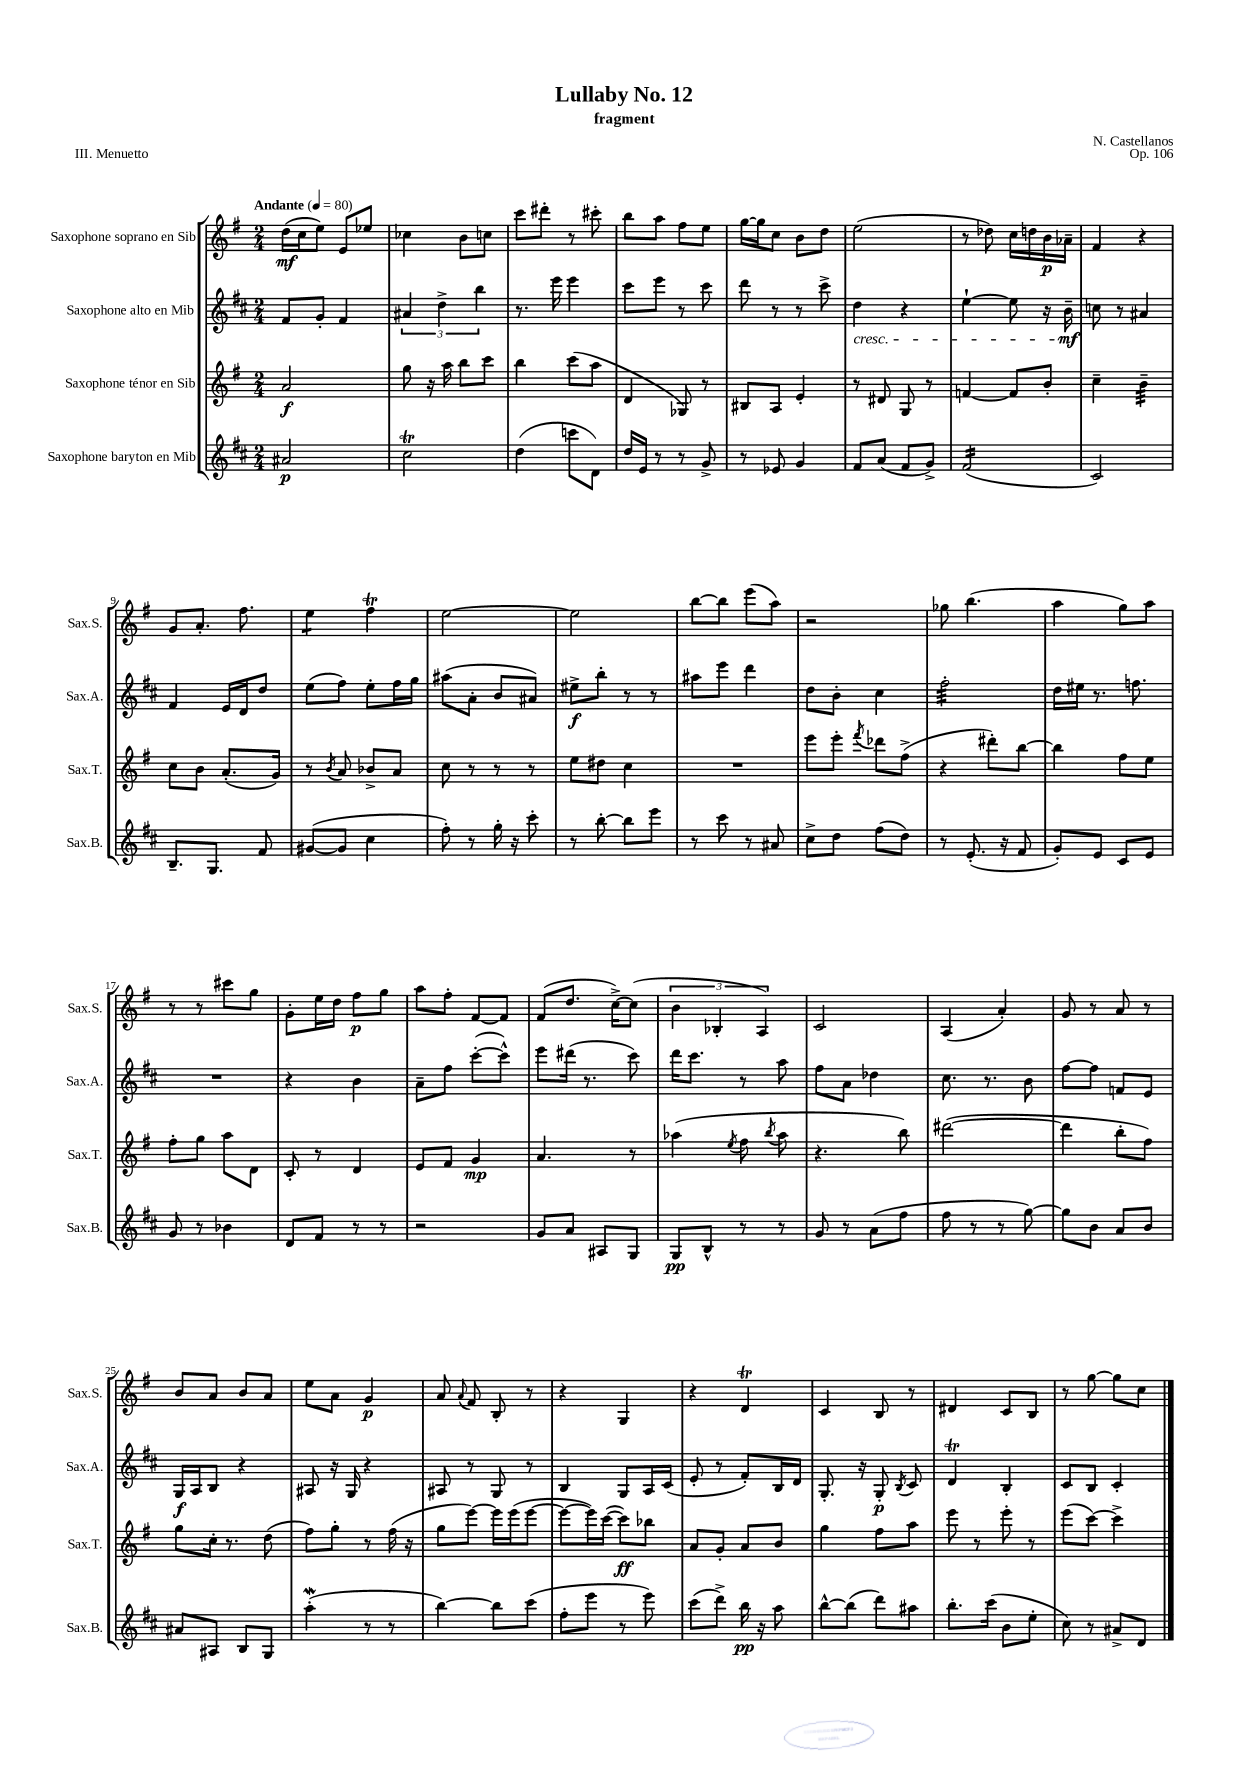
\header { title = "Lullaby No. 12" composer = "N. Castellanos" subtitle = "fragment" opus = "Op. 106" piece = "III. Menuetto" }
<<
\new StaffGroup <<
\new Staff = "s0" \with { instrumentName = "Saxophone soprano en Sib" shortInstrumentName = "Sax.S." } {
    \clef treble \key g \major \numericTimeSignature \time 2/4 \tempo "Andante" 4 = 80
    \autoBeamOff d''16[\mf( c''16 e''8]) e'8[ ees''8] |
    ces''4 b'8[ c''8] |
    c'''8[ dis'''8]-. r8 cis'''8-. |
    b''8[ a''8] fis''8[ e''8] |
    g''16[~ g''16 c''8] b'8[ d''8] |
    e''2( |
    r8 des''8) c''16[ d''16 b'16\p aes'16]-- |
    fis'4 r4 |
    g'8[ a'8.]-. fis''8. |
    e''4:8 fis''4\trill |
    e''2~ |
    e''2 |
    b''8[~ b''8] e'''8[( a''8]) |
    r2 |
    ges''8 b''4.( |
    a''4 g''8[) a''8] |
    r8 r8 cis'''8[ g''8] |
    g'8[-. e''16 d''16] fis''8[\p g''8] |
    a''8[ fis''8]-. fis'8[~ fis'8] |
    fis'8[( d''8.] c''16[~->) c''8]( |
    \tuplet 3/2 { b'4 bes4-. a4) } |
    c'2 |
    a4( a'4-.) |
    g'8 r8 a'8 r8 |
    b'8[ a'8] b'8[ a'8] |
    e''8[ a'8] g'4\p |
    a'8 \appoggiatura { a'8 } fis'8 b8-. r8 |
    r4 g4 |
    r4 d'4\trill |
    c'4 b8 r8 |
    dis'4 c'8[ b8] |
    r8 g''8~ g''8[ c''8] \bar "|." |
}
\new Staff = "s1" \with { instrumentName = "Saxophone alto en Mib" shortInstrumentName = "Sax.A." } {
    \clef treble \key d \major \numericTimeSignature \time 2/4
    \autoBeamOff fis'8[ g'8]-. fis'4 |
    \tuplet 3/2 { ais'4 d''4-> b''4 } |
    r8. e'''16 e'''4 |
    cis'''8[ e'''8] r8 cis'''8 |
    d'''8 r8 r8 cis'''8-> |
    d''4\cresc r4 |
    e''4~-! e''8 r16 b'16--\mf\! |
    c''8 r8 ais'4 |
    fis'4 e'16[ d'16 d''8] |
    e''8[( fis''8]) e''8[-. fis''16 g''16] |
    ais''8[( a'8]-. b'8[ ais'8]) |
    eis''8[->\f b''8]-. r8 r8 |
    ais''8[ e'''8] d'''4 |
    d''8[ b'8]-. cis''4 |
    fis''2:32-. |
    d''16[ eis''16] r8. f''8. |
    R2 |
    r4 b'4 |
    a'8[-- fis''8] cis'''8[~-.( cis'''8]-^) |
    e'''8[ dis'''16]( r8. cis'''8) |
    d'''16[ cis'''8.] r8 a''8 |
    fis''8[ a'8] des''4 |
    cis''8. r8. b'8 |
    fis''8[~ fis''8] f'8[ e'8] |
    g16[\f a16 b8] r4 |
    ais8 r16 g16 r4 |
    ais8 r8 g8 r8 |
    b4 g8[ a16 cis'16]( |
    e'8-. r8 fis'8[-.) b16 d'16] |
    g8.-. r16 g8-.\p \acciaccatura { b8 } cis'8 |
    d'4\trill b4-. |
    cis'8[ b8] cis'4-. \bar "|." |
}
\new Staff = "s2" \with { instrumentName = "Saxophone ténor en Sib" shortInstrumentName = "Sax.T." } {
    \clef treble \key g \major \numericTimeSignature \time 2/4
    \autoBeamOff a'2\f |
    g''8 r16 a''16 b''8[ c'''8] |
    b''4 c'''8[( a''8] |
    d'4 ges8) r8 |
    bis8[ a8] e'4-. |
    r8 dis'8 g8 r8 |
    f'4~ f'8[ b'8]-. |
    c''4-- b'4:32-- |
    c''8[ b'8] a'8.[-.( g'16]) |
    r8 \acciaccatura { b'8 } a'8 bes'8[-> a'8] |
    c''8 r8 r8 r8 |
    e''8[ dis''8] c''4 |
    R2 |
    e'''8[ e'''8]-. \acciaccatura { fis'''8 } des'''8[ fis''8]->( |
    r4 dis'''8[-.) b''8]~ |
    b''4 fis''8[ e''8] |
    fis''8[-. g''8] a''8[ d'8] |
    c'8-. r8 d'4 |
    e'8[ fis'8] g'4\mp |
    a'4. r8 |
    aes''4( \acciaccatura { e''8 } fis''8 \acciaccatura { b''8 } aes''8 |
    r4. b''8) |
    dis'''2~( |
    dis'''4 b''8[-. fis''8]) |
    g''8[ c''16]-. r8. d''8( |
    fis''8[) g''8]-. r8 fis''16( r16 |
    g''8[ e'''8]~) e'''16[ e'''16( e'''8]~ |
    e'''8[~ e'''16) c'''16]~( c'''8[\ff) bes''8] |
    a'8[ g'8]-. a'8[ b'8] |
    g''4 fis''8[ a''8] |
    e'''8 r8 e'''8-. r8 |
    e'''8[( c'''8]~) c'''4-> \bar "|." |
}
\new Staff = "s3" \with { instrumentName = "Saxophone baryton en Mib" shortInstrumentName = "Sax.B." } {
    \clef treble \key d \major \numericTimeSignature \time 2/4
    \autoBeamOff ais'2\p |
    cis''2\trill |
    d''4( c'''8[ d'8]) |
    d''16[ e'16] r8 r8 g'8-> |
    r8 ees'8 g'4 |
    fis'8[ a'8]( fis'8[ g'8]->) |
    fis'2:16( |
    cis'2) |
    b8.[-- g8.] fis'8 |
    gis'8[~( gis'8] cis''4 |
    fis''8-.) r8 g''16-. r16 cis'''8-. |
    r8 b''8~-. b''8[ e'''8] |
    r8 cis'''8 r8 ais'8 |
    cis''8[-> d''8] fis''8[( d''8]) |
    r8 e'8.-.( r16 fis'8 |
    g'8[-.) e'8] cis'8[ e'8] |
    g'8 r8 bes'4 |
    d'8[ fis'8] r8 r8 |
    r2 |
    g'8[ a'8] ais8[ g8] |
    g8[\pp b8]-^ r8 r8 |
    g'8 r8 a'8[( fis''8] |
    fis''8 r8 r8 g''8~) |
    g''8[ b'8] a'8[ b'8] |
    ais'8[ ais8] b8[ g8] |
    a''4-.\mordent( r8 r8 |
    b''4~) b''8[ cis'''8]( |
    fis''8[-. e'''8] r8 e'''8) |
    cis'''8[( d'''8]->) b''16\pp r16 a''8 |
    b''8[~-^ b''8]( d'''8[) ais''8] |
    b''8.[-. cis'''16]( b'8[ e''8]-. |
    cis''8) r8 ais'8[-> d'8] \bar "|." |
}
>>
>>
